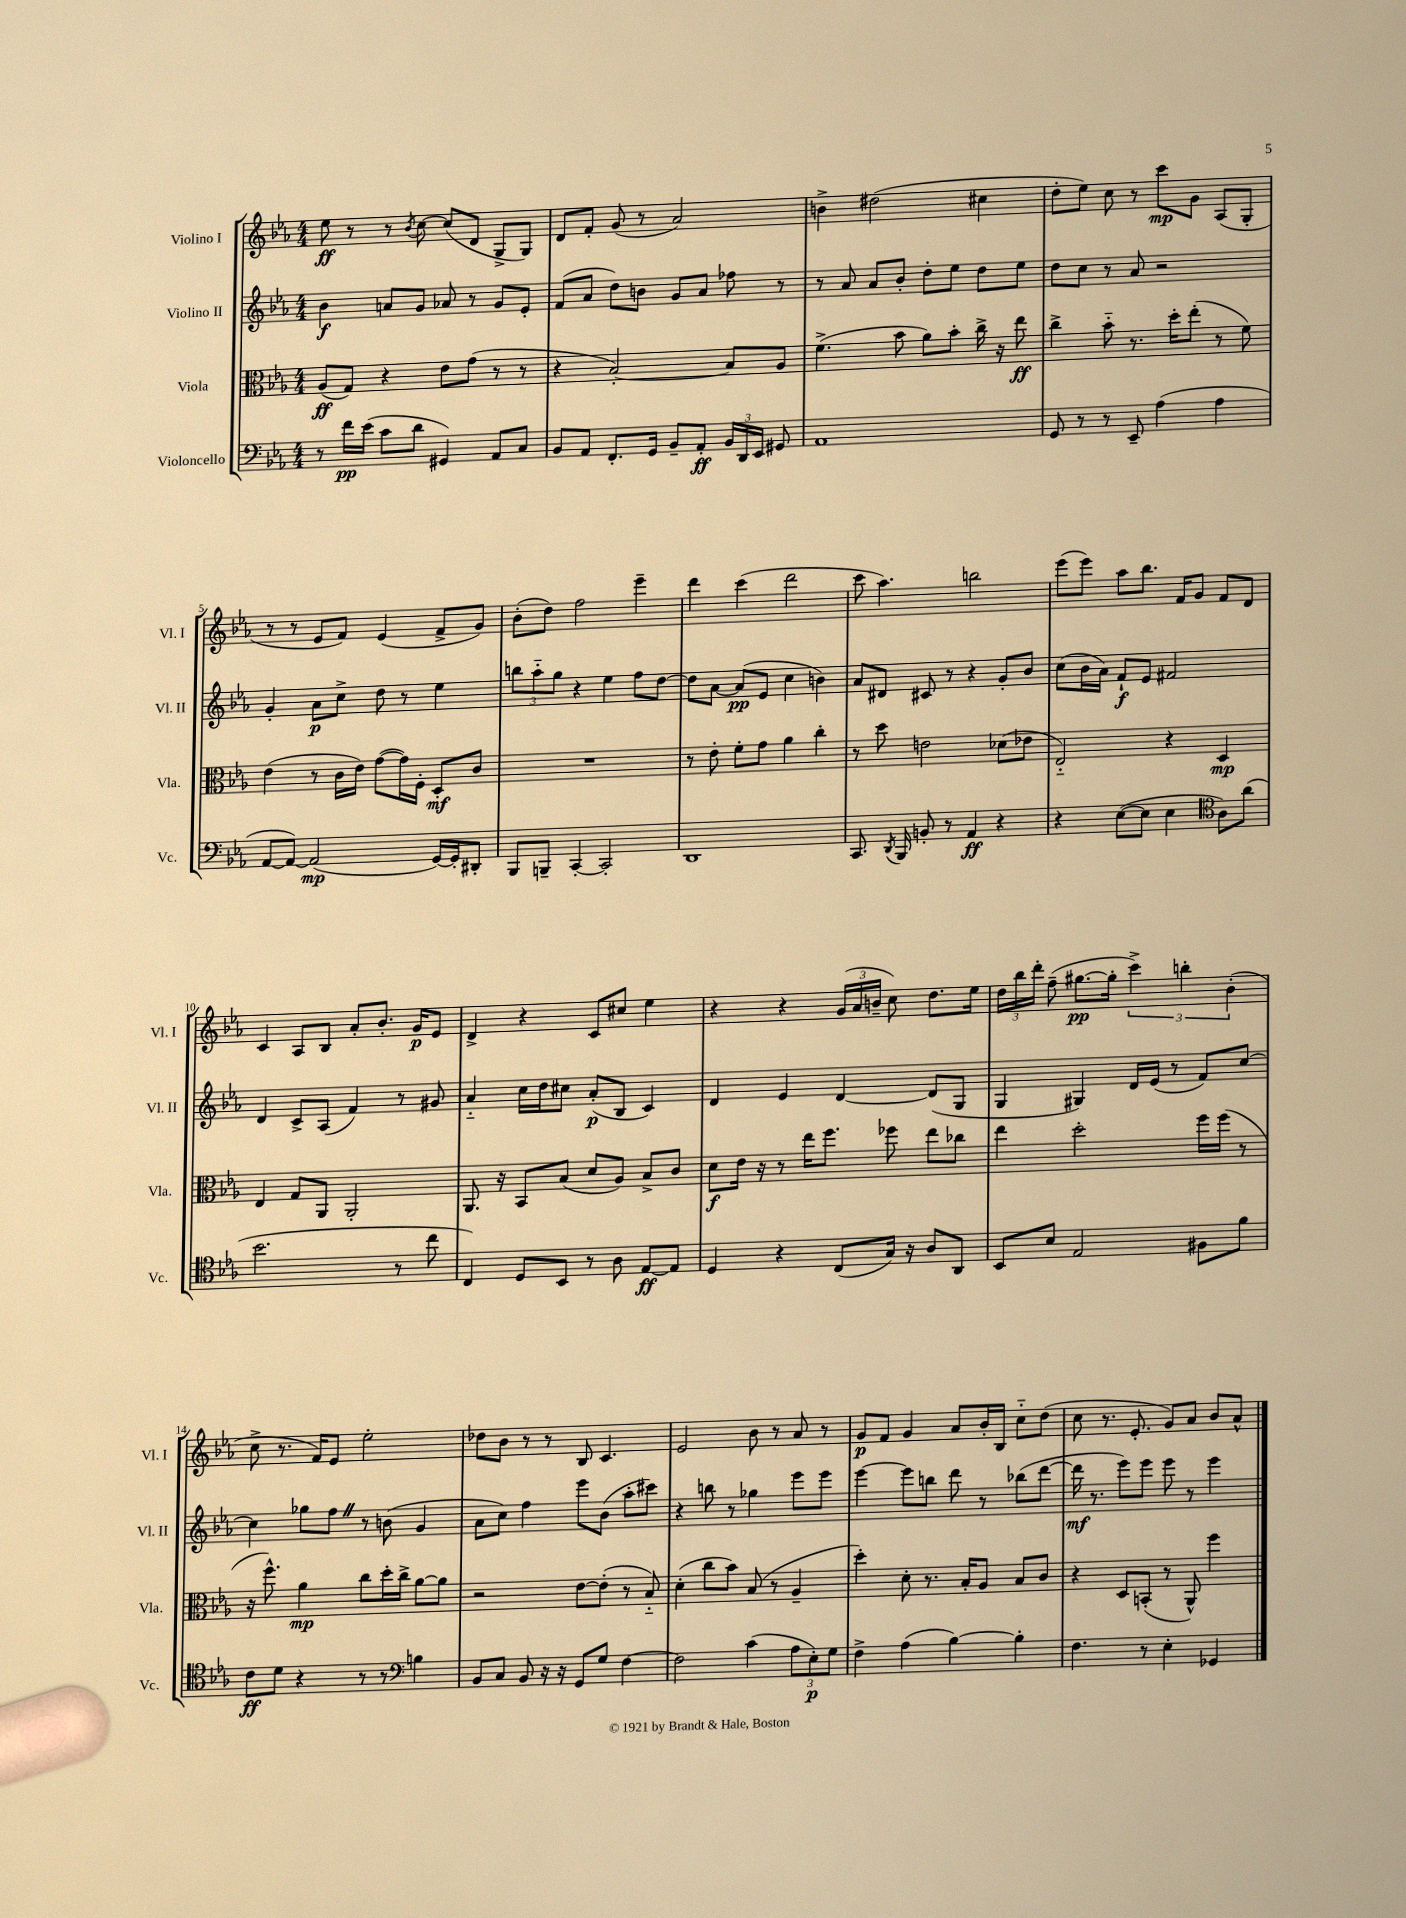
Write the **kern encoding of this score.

**kern	**dynam	**kern	**dynam	**kern	**dynam	**kern	**dynam
*part4	*part4	*part3	*part3	*part2	*part2	*part1	*part1
*staff4	*staff4	*staff3	*staff3	*staff2	*staff2	*staff1	*staff1
*I"Violoncello	*	*I"Viola	*	*I"Violino II	*	*I"Violino I	*
*I'Vc.	*	*I'Vla.	*	*I'Vl. II	*	*I'Vl. I	*
*clefF4	*	*clefC3	*	*clefG2	*	*clefG2	*
*k[b-e-a-]	*	*k[b-e-a-]	*	*k[b-e-a-]	*	*k[b-e-a-]	*
*M4/4	*	*M4/4	*	*M4/4	*	*M4/4	*
=1	=1	=1	=1	=1	=1	=1	=1
8r	.	(8A-/L	ff	4b-\	f	8ee-\	ff
16f\LL	pp	8G/J)	.	.	.	8r	.
(16e-\JJ	.	.	.	.	.	.	.
8c\L	.	4r	.	8an/L	.	8r	.
.	.	.	.	.	.	8qb-/	.
8d\J	.	.	.	8g/J	.	[8cc\	.
4GG#X/)	.	8e-\L	.	8a-X/	.	(8cc/L]	.
.	.	(8g\J	.	8r	.	8d/J	.
8AA-/L	.	8r	.	8g/L	.	8G^/L	.
8C/J	.	8r	.	8e-'/J	.	8G/J)	.
=2	=2	=2	=2	=2	=2	=2	=2
8BB-/L	.	4r	.	(8f/L	.	8d/L	.
8AA-/J	.	.	.	8a-/J	.	8f'/J	.
8.FF'/L	.	[2B-'/)	.	8dd\L)	.	(8g/	.
.	.	.	.	8bn\J	.	8r	.
16GG/Jk	.	.	.	.	.	.	.
8BB-~/L	.	.	.	8g/L	.	2a-/)	.
8AA-'/J	ff	.	.	8a-/J	.	.	.
24BB-/LL	.	8B-/L]	.	8ff-X\	.	.	.
24DD/	.	.	.	.	.	.	.
24EE-/JJ	.	.	.	.	.	.	.
8GG#X/	.	8A-/J	.	8r	.	.	.
=3	=3	=3	=3	=3	=3	=3	=3
1AA-	.	(4.f^\	.	8r	.	4bn^\	.
.	.	.	.	8a-/	.	.	.
.	.	.	.	8a-/L	.	(2dd#X\	.
.	.	8b-\	.	8b-'/J	.	.	.
.	.	8a-\L)	.	8dd'\L	.	.	.
.	.	8b-'\J	.	8ee-\J	.	.	.
.	.	16cc^\	.	8dd\L	.	4cc#X\	.
.	.	16r	.	.	.	.	.
.	.	8ee-\	ff	8ee-\J	.	.	.
=4	=4	=4	=4	=4	=4	=4	=4
8GG/	.	4cc^\	.	8dd\L	.	8dd'\L	.
8r	.	.	.	8cc\J	.	8ee-\J)	.
8r	.	8b-\	.	8r	.	8cc\	.
8EE-~/	.	8.r	.	8a-/	.	8r	.
(4A-\	.	.	.	2r	.	8ccc\L	mp
.	.	16dd'\KL	.	.	.	.	.
.	.	(8ee-'\J	.	.	.	8g\J	.
4A-\	.	8r	.	.	.	(8A-/L	.
.	.	8f\)	.	.	.	8G'/J	.
!!LO:LB:g=z
=5	=5	=5	=5	=5	=5	=5	=5
[8AA-/L	.	(4e-\	.	4g'/	.	8r	.
8AA-/J_)	.	.	.	.	.	8r	.
(2AA-/]	mp	8r	.	8a-\L	p	8e-/L	.
.	.	16c\LL	.	8cc^\J	.	8f/J)	.
.	.	16e-\JJ)	.	.	.	.	.
.	.	([8g\L	.	8dd\	.	(4e-/	.
.	.	16g\L])	.	8r	.	.	.
.	.	16F'\JJ	.	.	.	.	.
[16GG/LL)	.	8D'/L	mf	4ee-\	.	8f^/L	.
16GG'/J]	.	.	.	.	.	.	.
8DD#X'/J	.	8c/J	.	.	.	8g/J)	.
=6	=6	=6	=6	=6	=6	=6	=6
8BBB-/L	.	1r	.	12bbn\L	.	(8b-'\L	.
.	.	.	.	12aa-\	.	.	.
8BBBn~/J	.	.	.	.	.	8dd\J)	.
.	.	.	.	12gg\J	.	.	.
[4CC'/	.	.	.	4r	.	2ff\	.
2CC'/]	.	.	.	4ee-\	.	.	.
.	.	.	.	8ff\L	.	4eee-~\	.
.	.	.	.	[8dd\J	.	.	.
=7	=7	=7	=7	=7	=7	=7	=7
1DD	.	8r	.	8dd\L]	.	4ddd\	.
.	.	8e-'\	.	[8a-\J	.	.	.
.	.	8f'\L	.	(8a-/L]	pp	(4ccc\	.
.	.	8g\J	.	8e-/J	.	.	.
.	.	4a-\	.	4cc\	.	2ddd\	.
.	.	4cc'\	.	4bn\)	.	.	.
=8	=8	=8	=8	=8	=8	=8	=8
8.CC/	.	8r	.	8a-/L	.	8ccc\	.
.	.	8dd\	.	8d#X/J	.	4.aa-\)	.
8qDD/	.	.	.	.	.	.	.
16BBB-/	.	.	.	.	.	.	.
8BBn'/	.	2en\	.	8c#X/	.	.	.
8r	.	.	.	8r	.	.	.
4AA-/	ff	.	.	4r	.	2bbn\	.
4r	.	(8d-X\L	.	8g'/L	.	.	.
.	.	8e-X\J	.	8b-/J	.	.	.
=9	=9	=9	=9	=9	=9	=9	=9
4r	.	2E-/)	.	(8cc\L	.	(8eee-\L	.
.	.	.	.	16b-\L	.	8eee-\J)	.
.	.	.	.	16a-\JJ)	.	.	.
([8E-\L	.	.	.	8f`/L	f	8aa-\L	.
8E-\J]	.	.	.	8e-/J	.	8.bb-\J	.
4E-\	.	4r	.	2f#X/	.	.	.
.	.	.	.	.	.	16f/KL	.
.	.	.	.	.	.	8g/J	.
*clefC4	*	*	*	*	*	*	*
8A-\L)	.	4D/	mp	.	.	8f/L	.
(8a-\J	.	.	.	.	.	8d/J	.
!!LO:LB:g=z
=10	=10	=10	=10	=10	=10	=10	=10
2.b-\	.	4E-/	.	4d/	.	4c/	.
.	.	8G/L	.	8c^/L	.	8A-/L	.
.	.	8AA-/J	.	(8A-/J	.	8B-/J	.
.	.	2AA-'/	.	4f/)	.	8a-'/L	.
.	.	.	.	.	.	8.b-'/J	.
8r	.	.	.	8r	.	.	.
.	.	.	.	.	.	16g/KL	p
8cc\	.	.	.	8g#X/	.	8e-/J	.
=11	=11	=11	=11	=11	=11	=11	=11
4C/)	.	8.AA-/	.	4a-/	.	4d^/	.
.	.	16r	.	.	.	.	.
8D/L	.	8BB-/L	.	16cc\LL	.	4r	.
.	.	.	.	16dd\J	.	.	.
8BB-/J	.	(8B-/J	.	8cc#X\J	.	.	.
8r	.	8d/L	.	(8a-'/L	p	8c/L	.
8A-\	.	8A-/J)	.	8B-/J	.	8cc#X/J	.
[8E-/L	ff	8B-^/L	.	4c/)	.	4ee-\	.
8E-/J]	.	8c/J	.	.	.	.	.
=12	=12	=12	=12	=12	=12	=12	=12
4D/	.	8d\L	f	4d/	.	4r	.
.	.	16e-\Jk	.	.	.	.	.
.	.	16r	.	.	.	.	.
4r	.	8r	.	4e-/	.	4r	.
.	.	16ee-\KL	.	.	.	.	.
.	.	8.ff\J	.	.	.	.	.
(8C/L	.	.	.	[4d/	.	(24g/LL	.
.	.	.	.	.	.	24a-/	.
.	.	.	.	.	.	24bn~/JJ	.
16G/Jk)	.	8ff-X\	.	.	.	8cc\)	.
16r	.	.	.	.	.	.	.
8A-/L	.	8ee-\L	.	(8d/L]	.	8.dd\L	.
8AA-/J	.	8cc-X\J	.	8G/J	.	.	.
.	.	.	.	.	.	16ee-\Jk	.
=13	=13	=13	=13	=13	=13	=13	=13
8BB-/L	.	4ee-\	.	4G/	.	24dd\LL	.
.	.	.	.	.	.	24bb-\	.
.	.	.	.	.	.	24ddd'\JJ	.
8B-/J	.	.	.	.	.	(8ff~\	.
2E-/	.	2dd'\	.	4G#X/)	.	[8.gg#X\L	pp
.	.	.	.	.	.	16gg#'\Jk]	.
.	.	.	.	16d/LL	.	6ccc^\)	.
.	.	.	.	(16e-/JJ	.	.	.
.	.	.	.	8r	.	.	.
.	.	.	.	.	.	6bbn'\	.
8F#X\L	.	16ff\LL	.	8f/L)	.	.	.
.	.	(16ff\JJ	.	.	.	.	.
.	.	.	.	.	.	(6b-'\	.
8f\J	.	8r	.	[8cc/J	.	.	.
!!LO:LB:g=z
=14	=14	=14	=14	=14	=14	=14	=14
8c\L	ff	16r	.	4cc\]	.	8cc^\	.
.	.	8.ff^^\)	.	.	.	.	.
8d\J	.	.	.	.	.	8.r	.
4r	.	4a-\	mp	8gg-X\L	.	.	.
.	.	.	.	.	.	16f/KL)	.
.	.	.	.	8ffZ\J	.	8e-/J	.
8r	.	8cc\L	.	8r	.	2ee-'\	.
8r	.	16dd'\L	.	(8bn\	.	.	.
.	.	16cc^\JJ	.	.	.	.	.
*clefF4	*	*	*	*	*	*	*
4Bn\	.	[8a-\L	.	4g/	.	.	.
.	.	8a-\J]	.	.	.	.	.
=15	=15	=15	=15	=15	=15	=15	=15
8BB-/L	.	2r	.	8a-\L	.	8dd-X\L	.
8C/J	.	.	.	8cc\J)	.	8b-\J	.
8BB-/	.	.	.	4ff\	.	8r	.
16r	.	.	.	.	.	8r	.
16r	.	.	.	.	.	.	.
8GG/L	.	[8e-\L	.	8eee-\L	.	8B-/	.
8G/J	.	(8e-'\J]	.	(8b-\J	.	4.c/	.
[4F\	.	8r	.	8aa-'\L	.	.	.
.	.	8B-/)	.	8ccc#X\J)	.	.	.
=16	=16	=16	=16	=16	=16	=16	=16
2F\]	.	(4d'\	.	4r	.	2e-/	.
.	.	8cc\L	.	8bbn\	.	.	.
.	.	8b-\J)	.	8r	.	.	.
(4c\	.	(8B-/	.	4gg-X\	.	8b-\	.
.	.	8r	.	.	.	8r	.
12A-\L	.	4A-~/	.	8eee-\L	.	8a-/	.
12E-'\)	p	.	.	.	.	.	.
.	.	.	.	8eee-\J	.	8r	.
12G\J	.	.	.	.	.	.	.
=17	=17	=17	=17	=17	=17	=17	=17
4F^\	.	4dd'\)	.	[4eee-\	.	8g/L	p
.	.	.	.	.	.	8f/J	.
(4A-\	.	8d'\	.	8eee-\L]	.	4g/	.
.	.	8.r	.	8bbn\J	.	.	.
[4B-\)	.	.	.	8ddd\	.	8a-/L	.
.	.	16B-'/KL	.	.	.	.	.
.	.	8A-/J	.	8r	.	16b-'/L	.
.	.	.	.	.	.	16B-/JJ	.
4B-'\]	.	8B-/L	.	(8bb-X\L	.	8cc\L	.
.	.	8c/J	.	[8ddd\J	.	(8dd\J	.
=18	=18	=18	=18	=18	=18	=18	=18
4.F\	.	4r	.	16ddd\]	mf	8cc\	.
.	.	.	.	8.r	.	.	.
.	.	.	.	.	.	8.r	.
.	.	8D/L	.	8eee-\L)	.	.	.
.	.	.	.	.	.	8.e-'/	.
8r	.	(8BBn'/J	.	8eee-\J	.	.	.
4E-'\	.	8r	.	8eee-\	.	8g/L)	.
.	.	8AA-^^/)	.	8r	.	8a-/J	.
4GG-X/	.	4ff\	.	4eee-\	.	8b-/L	.
.	.	.	.	.	.	8a-^^/J	.
==	==	==	==	==	==	==	==
*-	*-	*-	*-	*-	*-	*-	*-
